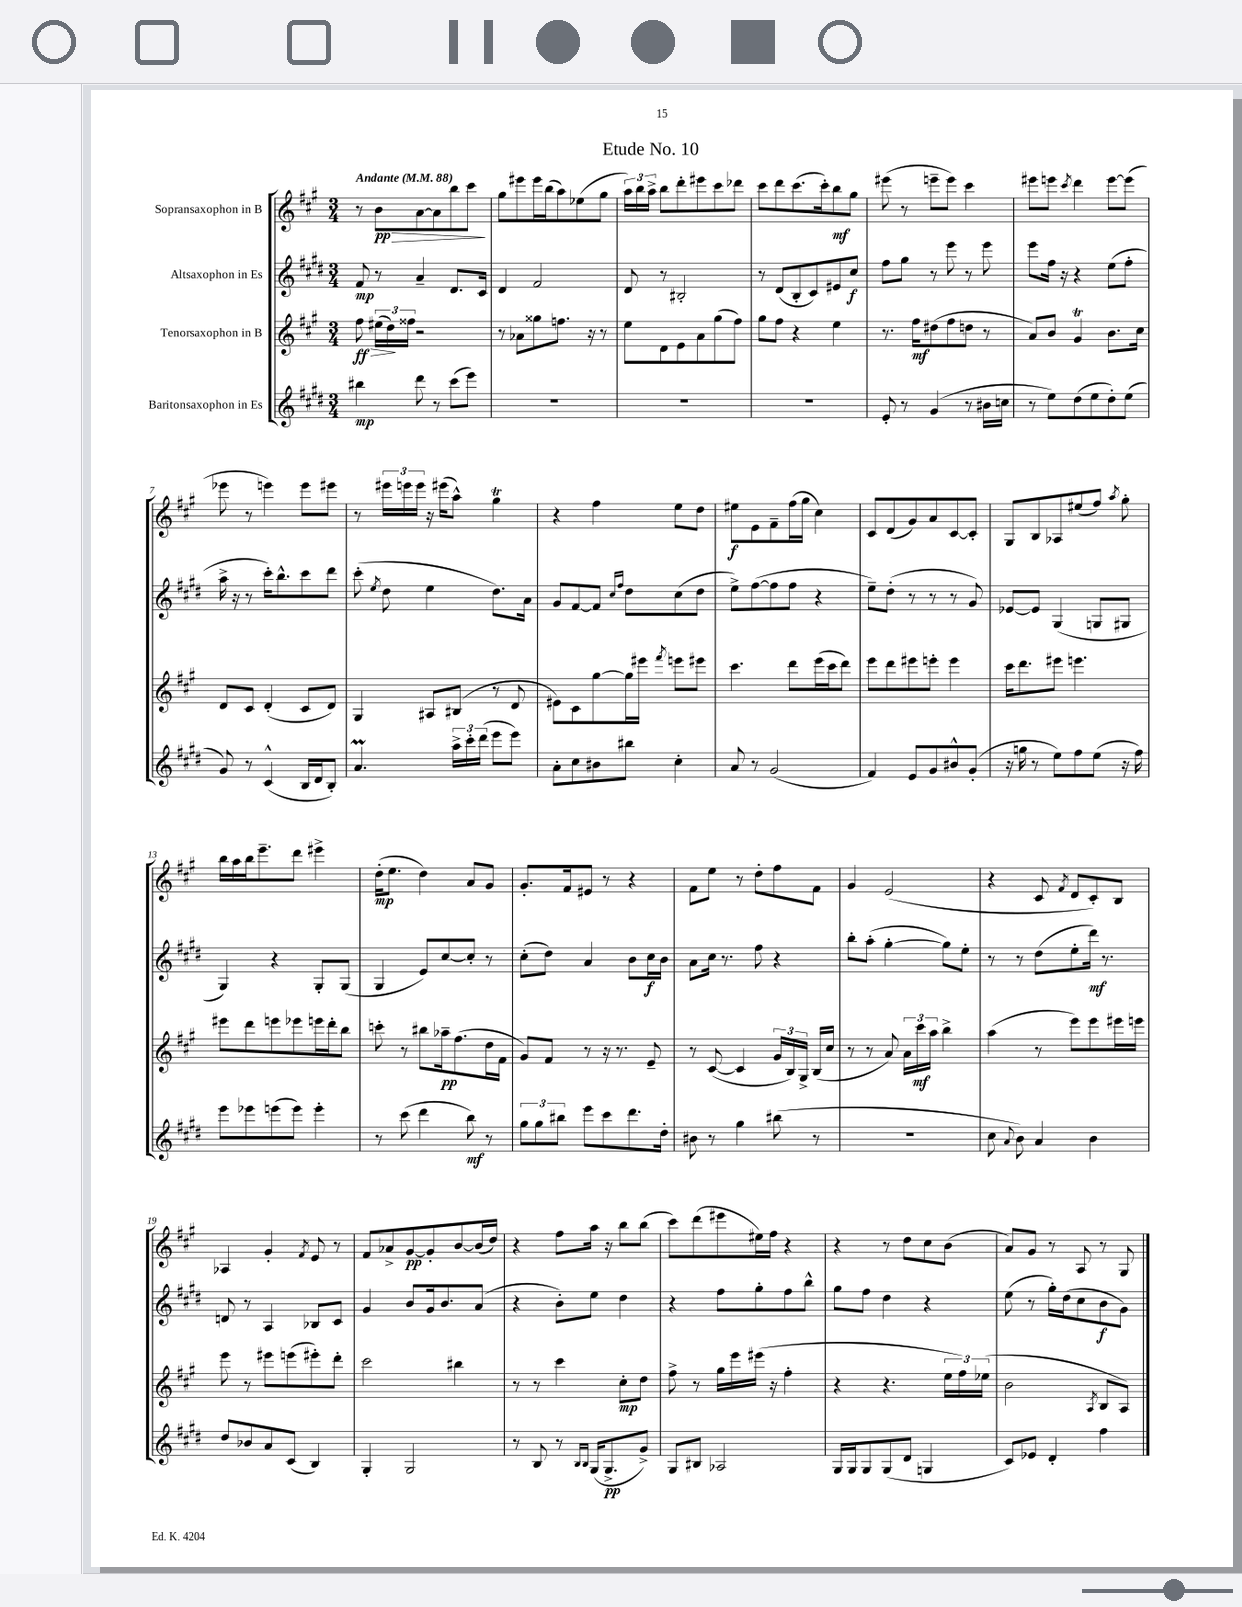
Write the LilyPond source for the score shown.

\header { title = "Etude No. 10" }
<<
\new StaffGroup <<
\new Staff = "s0" \with { instrumentName = "Sopransaxophon in B" } {
    \clef treble \key a \major \numericTimeSignature \time 3/4 \tempo "Andante" 4 = 88
    \autoBeamOff r8 b'8[\pp\> a'8~ a'8 b''8 cis'''8]\! |
    gis''8[ eis'''8 eis'''16 b''16( a''8) ees''8( gis''8] |
    \tuplet 3/2 { a''16[) b''16 a''16]-> } b''8[ d'''8-. eis'''8 cis'''8 des'''8] |
    cis'''8[ d'''8 cis'''8.( cis'''16-.) b''8\mf gis''8] |
    eis'''8( r8 e'''8[-- e'''8]) cis'''4 |
    eis'''8[ e'''8] \acciaccatura { cis'''8 } d'''4 e'''8[~ e'''8]( |
    ees'''8 r8 e'''4) e'''8[ eis'''8] |
    r8 \tuplet 3/2 { eis'''16[ e'''16 e'''16] } r16 eis'''16[( a''8]-^) gis''4\trill |
    r4 fis''4 e''8[ d''8] |
    eis''8[\f e'8 fis'8-- fis''16( gis''16] cis''4) |
    cis'8[ d'8( gis'8) a'8 cis'8~ cis'8]-. |
    gis8[ b8 aes8 eis''8( fis''8]) \acciaccatura { a''8 } gis''8-. |
    b''16[ a''16 b''16 e'''8.-- d'''8] eis'''4-> |
    d''16[-.\mp( e''8.] d''4) a'8[ gis'8] |
    gis'8.[-. fis'16 eis'8] r8 r4 |
    fis'8[ e''8] r8 d''8[-. fis''8 fis'8] |
    gis'4 e'2( |
    r4 cis'8 \acciaccatura { fis'8 } d'8[ cis'8-.) b8] |
    aes4 gis'4-. \acciaccatura { fis'8 } e'8 r8 |
    fis'8[ aes'8-> gis'8~\pp gis'8-. b'8~ b'16( d''16]) |
    r4 fis''8[ a''16] r16 b''8[ b''8]( |
    cis'''8[) d'''8( eis'''8 eis''16) fis''16] r4 |
    r4 r8 d''8[ cis''8 b'8]( |
    a'8[) gis'8] r8 a8 r8 gis8 \bar "|." |
}
\new Staff = "s1" \with { instrumentName = "Altsaxophon in Es" } {
    \clef treble \key e \major \numericTimeSignature \time 3/4
    \autoBeamOff fis'8\mp r8 a'4-- dis'8.[ cis'16] |
    dis'4 fis'2 |
    dis'8 r8 bis2-. |
    r8 dis'8[( b8-. cis'8) eis'8 cis''8]\f |
    fis''8[ gis''8] r8 e'''8 r8 e'''8 |
    e'''8[ fis''16] r16 r4 e''8[( fis''8]-. |
    a''16-> r16 r8 cis'''16[-.) b''8.-^ cis'''8 dis'''8] |
    cis'''8-.( \acciaccatura { e''8 } dis''8 e''4 dis''8.[) a'16] |
    gis'8[ fis'8~ fis'8] \grace { cis''16[ fis''16] } dis''8[ cis''8( dis''8] |
    e''8[->) fis''8~( fis''8 fis''8] r4 |
    e''8[--) dis''8]-.( r8 r8 r8 gis'8) |
    ees'8[~ ees'8] gis4( g8[ gis8] |
    gis4) r4 gis8[-. gis8]( |
    gis4 e'8[) cis''8~ cis''8]-. r8 |
    cis''8[-.( dis''8]) a'4 b'8[ cis''16\f b'16] |
    a'8[ cis''16] r8. fis''8 r4 |
    b''8[-. a''8]-.( gis''4~-. gis''8[) e''8]-. |
    r8 r8 dis''8[( e''8-. dis'''16]\mf) r8. |
    d'8 r8 a4 bes8[ cis'8] |
    gis'4 b'8[ gis'16 b'8. a'8]( |
    r4 b'8[-.) e''8] dis''4 |
    r4 fis''8[ gis''8-. fis''8 b''8]-^ |
    gis''8[ fis''8] dis''4 r4 |
    e''8( r8 gis''16[-.) dis''16( cis''8 b'8\f gis'8]) \bar "|." |
}
\new Staff = "s2" \with { instrumentName = "Tenorsaxophon in B" } {
    \clef treble \key a \major \numericTimeSignature \time 3/4
    \autoBeamOff fis''8\ff\> \tuplet 3/2 { eis''16[( d''16\!) fisis''16] } r2 |
    r8 aes'8[ gisis''8 f''8.] r16 r8 |
    e''8[ d'8 e'8 a'8 gis''8( fis''8]) |
    gis''8[ fis''8] r4 e''4 |
    r8. fis''16[\mf dis''8( fis''8 d''8] r8 |
    a'8[) b'8] gis'4\trill b'8.[ cis''16] |
    d'8[ cis'8] d'4-.( cis'8[ d'8]) |
    gis4 ais8[ bis8]( r8 d'8 |
    eis'8[) cis'8 gis''8~ gis''16 eis'''16] \acciaccatura { fis'''8 } e'''8[ eis'''8] |
    cis'''4. d'''8[ e'''16( cis'''16 d'''8]) |
    e'''8[ d'''8 eis'''8 e'''8]-. e'''4 |
    cis'''16[ d'''8. eis'''8] e'''4. |
    eis'''8[ d'''8 e'''8 ees'''8 e'''16 d'''16-. b''8] |
    c'''8-. r8 bis''8[ aes''16--\pp fis''8.( d''16 fis'16] |
    gis'8[) fis'8] r8 r16 r8. e'8-- |
    r8 cis'8~( cis'4 \tuplet 3/2 { gis'16[ b16) gis16]-> } b16[( cis''16] |
    r8 r8 a'8) \tuplet 3/2 { a'16[ cis'''16\mf a''16] } b''4-> |
    a''4( r8 e'''8[) e'''8 eis'''16 e'''16] |
    e'''8 r8 eis'''8[ e'''8( eis'''8-.) d'''8]-. |
    cis'''2 bis''4 |
    r8 r8 cis'''4 cis''8[-.\mp d''8] |
    fis''8-> r8 gis''16[ e'''16 eis'''16]( r16 fis''4-. |
    r4 r4. \tuplet 3/2 { e''16[ fis''16) ees''16]( } |
    b'2 \acciaccatura { a8 } b8[ a8]) \bar "|." |
}
\new Staff = "s3" \with { instrumentName = "Baritonsaxophon in Es" } {
    \clef treble \key e \major \numericTimeSignature \time 3/4
    \autoBeamOff bis''4\mp dis'''8 r8 cis'''8[( e'''8]) |
    R2. |
    R2. |
    R2. |
    e'8-. r8 gis'4( r8 bis'16[ c''16] |
    r8 e''8[) dis''8( e''8 dis''8-.) e''8]( |
    gis'8) r8 cis'4-^( b16[ dis'16 b8]-.) |
    a'4.\prall \tuplet 3/2 { a''16[-> cis'''16-. dis'''16]( } e'''8[ e'''8]) |
    a'8[-. cis''8 bis'8 bis''8] cis''4-. |
    a'8 r8 gis'2( |
    fis'4) e'8[ gis'8 bis'8-^ gis'8]-.( |
    r16 g''16 r8 e''8[) fis''8 e''8]( r16 fis''16) |
    e'''8[ ees'''8 e'''8( e'''8]) e'''4-. |
    r8 cis'''8( dis'''4 b''8\mf) r8 |
    \tuplet 3/2 { gis''8[ gis''8 bis''8] } e'''8[ cis'''8 dis'''8. dis''16]-. |
    bis'8 r8 gis''4 bis''8( r8 |
    R2. |
    cis''8 \appoggiatura { a'8 } b'8) a'4 b'4 |
    dis''8[ bes'8 a'8 cis'8]( b4) |
    gis4-. gis2 |
    r8 b8 r8 \grace { b16[ b16] } gis16[( gis8.->\pp gis'8]->) |
    gis8[ bis8] aes2 |
    gis16[ gis16 gis8 gis8( dis'8] g4 |
    cis'8[) ees'8] dis'4-. fis''4 \bar "|." |
}
>>
>>
